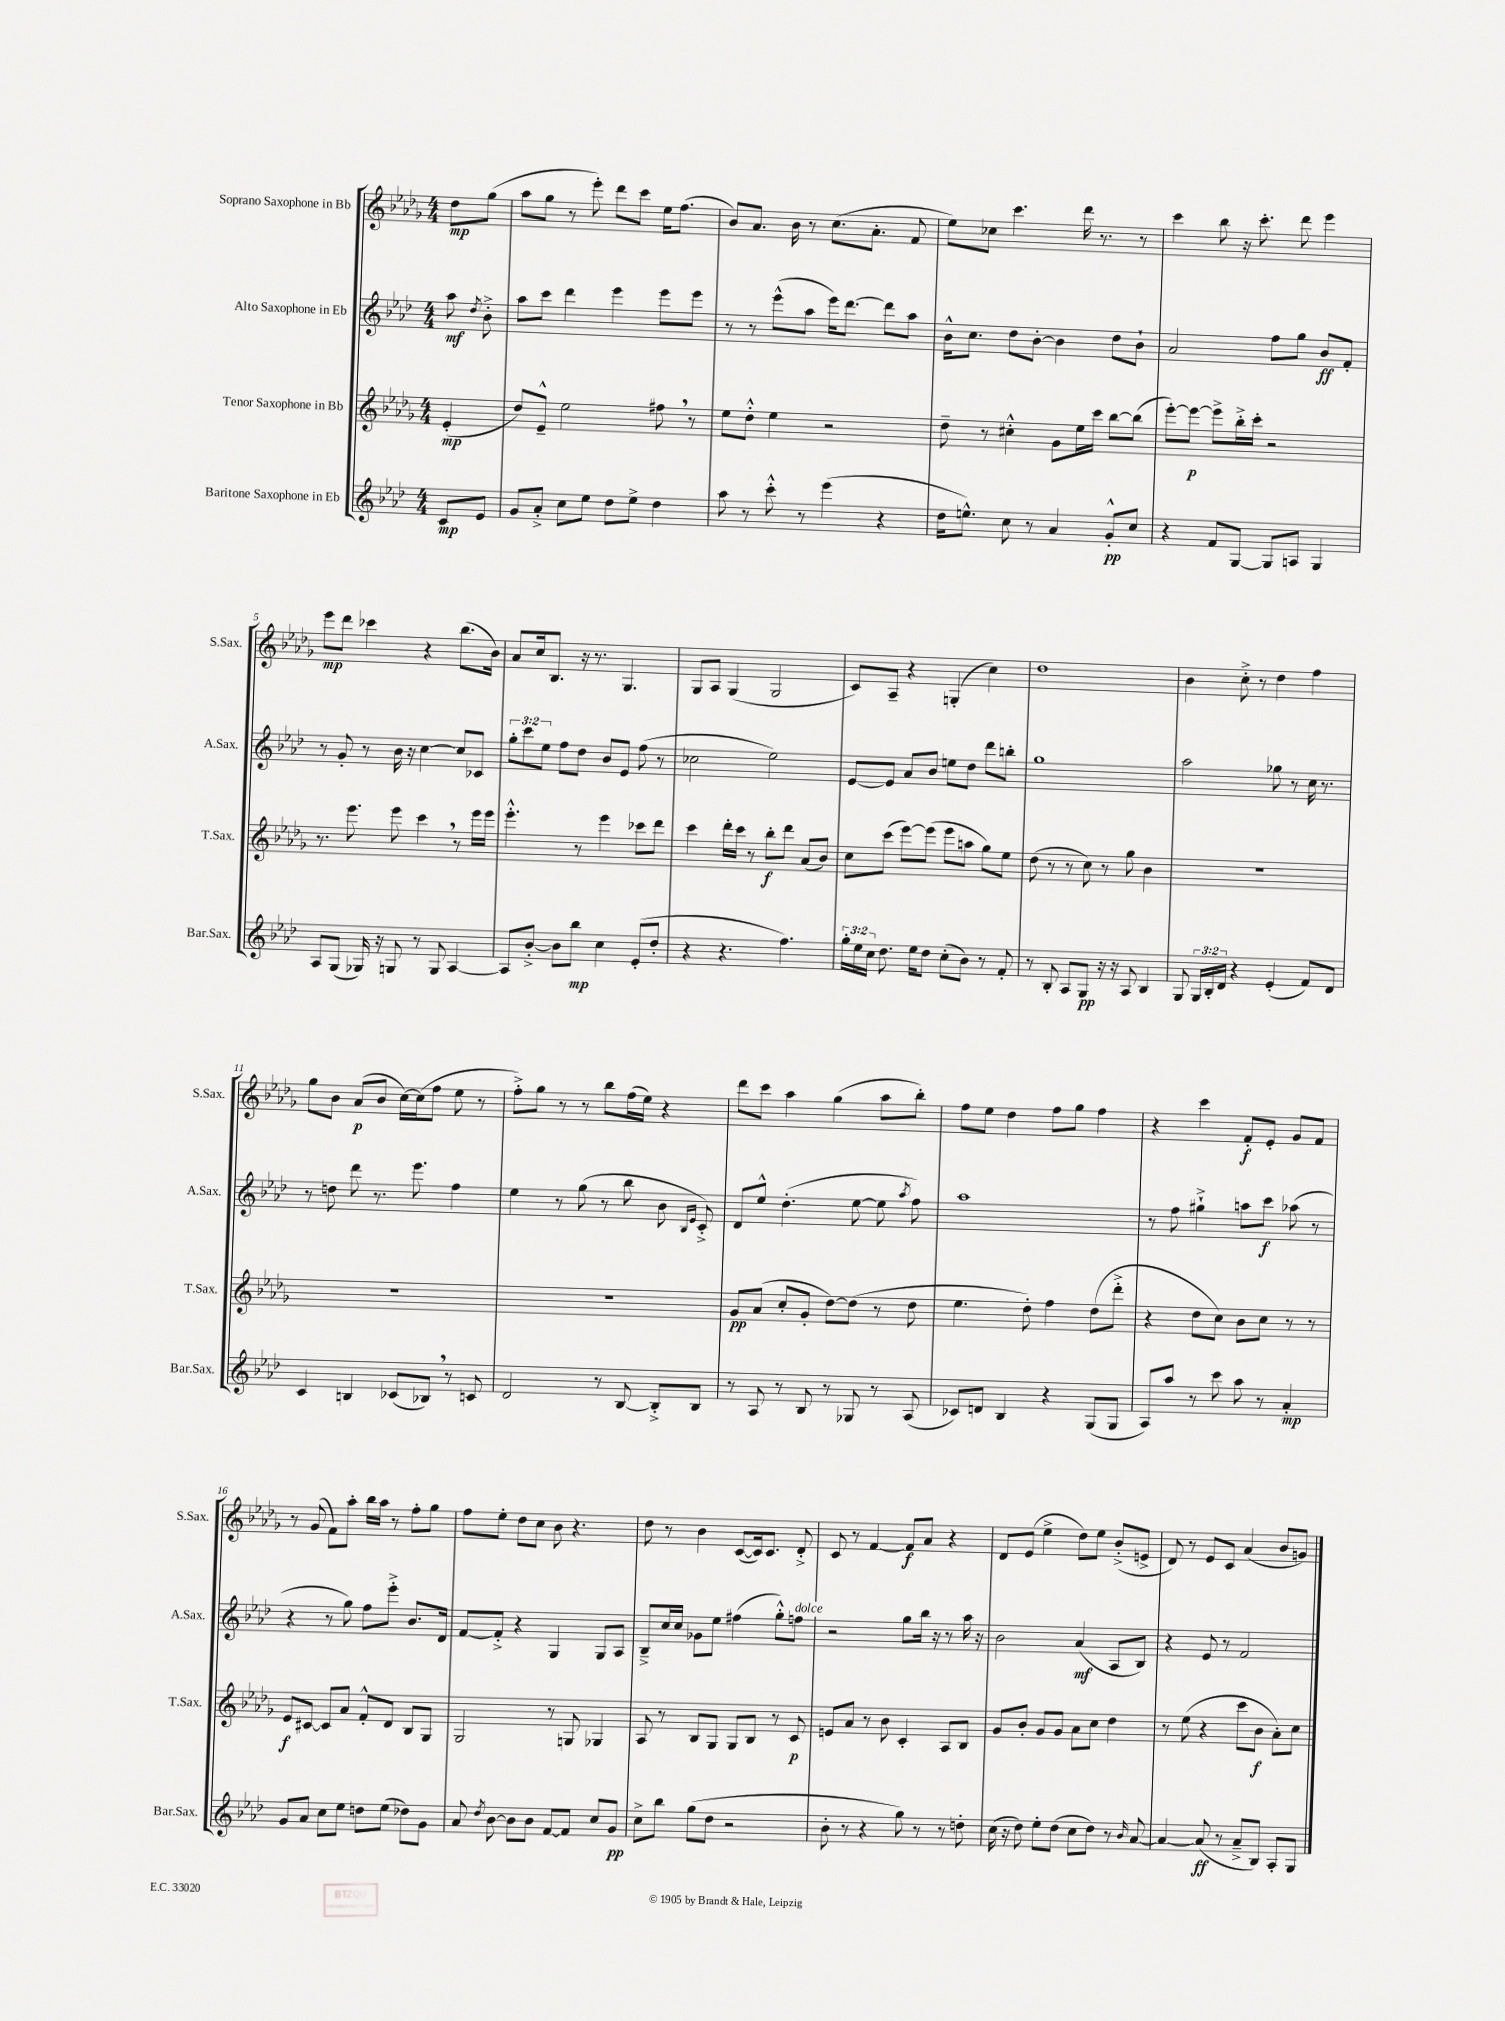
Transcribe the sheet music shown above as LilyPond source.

<<
\new StaffGroup <<
\new Staff = "s0" \with { instrumentName = "Soprano Saxophone in Bb" shortInstrumentName = "S.Sax." } {
    \clef treble \key des \major \numericTimeSignature \time 4/4 \partial 4
    \autoBeamOff des''8[\mp ges''8]( |
    aes''8[ ges''8] r8 ees'''8-.) des'''8[ c'''8] ees''16[ f''8.]( |
    bes'8[) aes'8.] bes'16 r8 c''8.[( aes'8.]-. f'8 |
    ees''8[) ces''8] c'''4. des'''16 r8. r8 |
    c'''4 bes''8 r16 c'''8.-. des'''8 ees'''4 |
    ees'''8[\mp des'''8] ces'''4 r4 bes''8.[( bes'16]) |
    aes'8[ c''16 bes8.] r16 r8. ges4. |
    ges8[ aes8] ges4( ges2 |
    c'8[) aes8]-- r4 g4-.( c''4) |
    des''1 |
    bes'4 c''8-.-> r8 des''4 f''4 |
    ges''8[ bes'8] aes'8[\p( bes'8] c''16[~) c''16( f''8] ees''8 r8 |
    f''8[-.->) ges''8] r8 r8 bes''8[ f''16( ees''16]) r4 |
    des'''8[ c'''8] aes''4 ges''4( aes''8[ bes''8]-.) |
    f''8[ ees''8] des''4 f''8[ ges''8] f''4 |
    r4 c'''4 f'8[-.\f ees'8]-. ges'8[ f'8] |
    r8 ges'8( f'8[) aes''8]-. bes''16[ aes''16] r8 f''8[-. ges''8] |
    f''8[ ees''8]-. des''8[ c''8] bes'8 r4. |
    des''8 r8 bes'4 c'8[~( c'16) c'8.] des'8-.-> |
    c'8 r8 f'4~ f'8[\f aes'8] r4 |
    des'8[ ees'8]( ees''4-> des''8[) ees''8] bes'8[-.->( e'8]-> |
    des'8) r8 ees'8[ c'8] aes'4( bes'8[ g'8]) \bar "|." |
}
\new Staff = "s1" \with { instrumentName = "Alto Saxophone in Eb" shortInstrumentName = "A.Sax." } {
    \clef treble \key aes \major \numericTimeSignature \time 4/4 \override Staff.TupletNumber.text = #tuplet-number::calc-fraction-text \partial 4
    \autoBeamOff aes''8\mf \acciaccatura { des''8 } bes'8-.-> |
    aes''8[ c'''8] des'''4 ees'''4 ees'''8[ ees'''8] |
    r8 r8 ees'''8[-^( aes''8] ees'''16[) des'''8.]~ des'''8[ aes''8] |
    bes'16[-^ c''8.] des''8[ bes'8]~-. bes'4 des''8[ bes'8]-! |
    aes'2 f''8[ g''8] bes'8[\ff f'8]-. |
    r8 g'8-. r8 bes'16 r16 c''4~ c''8[ ces'8] |
    \tuplet 3/2 { g''8[-. c'''8 ees''8] } f''8[ des''8] bes'8[ ees'8] f''8( r8 |
    ces''2 ees''2) |
    ees'8[~ ees'8] aes'8[ bes'8] e''8[ des''8] des'''8[ b''8]-. |
    g''1 |
    aes''2 ges''8 r8 c''16 r8. |
    r8 d''8 des'''8 r8. ees'''8. f''4 |
    ees''4 r8 g''8( r8 bes''8 bes'8 \grace { bes16[ ees'16] } c'8-.->) |
    des'8[ ees''8]-^ des''4.-.( ees''8~ ees''8 \acciaccatura { aes''8 } f''8) |
    aes''1 |
    r8 f''8 gis''4-!-> a''8[ c'''8]\f aes''8( r8 |
    r4 r8 g''8) f''8[ ees'''8]-.-> bes'8.[ des'16] |
    f'8[~ f'8]-.-> r4 g4 g8[ aes8] |
    bes8[---> c''16 c''16] ges'8[ ees''8] fis''4( g''8[-.-^) f''8]^\markup { \italic "dolce" } |
    r2 g''8[ bes''16] r16 r8 aes''16 r16 |
    bes'2 aes'4\mf( aes8[ bes8]) |
    r4 ees'8 r8 f'2 \bar "|." |
}
\new Staff = "s2" \with { instrumentName = "Tenor Saxophone in Bb" shortInstrumentName = "T.Sax." } {
    \clef treble \key des \major \numericTimeSignature \time 4/4 \partial 4
    \autoBeamOff ees'4-.\mp( |
    des''8[) ees'8]---^ ees''2 fis''8 \breathe r8 |
    ees''8[ des''8]-.-^ ees''4 r2 |
    des''8-- r8 cis''4-.-^ ges'8[ ees''16 c'''16] bes''8[~ bes''8]( |
    ees'''8[~-.) ees'''8]~\p ees'''8[-> bes''16-.-> c'''16]-. r2 |
    r8. ees'''8. ees'''8 c'''4 \breathe r8 ees'''16[ ees'''16] |
    ees'''4.-.-^ r8 ees'''4 ces'''8[ des'''8] |
    c'''4 des'''16[-. c'''16] r8 bes''8[-.\f des'''8] aes'8[( bes'8]) |
    c''8[ c'''8]( ees'''8[~) ees'''8]( ees'''8[ a''8] ges''8[) ees''8] |
    des''8( r8 r8 c''8) r8 ges''8 bes'4 |
    R1 |
    R1 |
    R1 |
    ges'8[\pp aes'8]( c''8[-. ges'8]-. des''8[~) des''8]( r8 des''8 |
    ees''4. des''8-.) f''4 des''8[( des'''8]-.-> |
    r4 des''8[ c''8]) bes'8[ c''8] r8 r8 |
    ees'8[\f cis'8]~ cis'8[ aes'8] f'8[-.-^ des'8] bes8[ ges8] |
    ges2 r8 g8 ges4 |
    aes8 r8 bes8[ ges8] ges8[ bes8] r8 c'8\p |
    e'8[ aes'8] r8 bes'8 c'4-. aes8[ bes8] |
    ges'8[ bes'8]-. ges'8[ ges'8] aes'8[ c''8] des''4 |
    r8 ees''8( r4 c'''8[ bes'8]\f aes'8[-.) c''8] \bar "|." |
}
\new Staff = "s3" \with { instrumentName = "Baritone Saxophone in Eb" shortInstrumentName = "Bar.Sax." } {
    \clef treble \key aes \major \numericTimeSignature \time 4/4 \override Staff.TupletNumber.text = #tuplet-number::calc-fraction-text \partial 4
    \autoBeamOff c'8[\mp ees'8] |
    g'8[ aes'8]-.-> c''8[ ees''8] des''8[ ees''8]-> des''4 |
    aes''8 r8 c'''8-.-^ r8 ees'''4( r4 |
    des''16[ e''8.]-^) c''8 r8 aes'4 g'8[-.-^\pp c''8] |
    r4 f'8[ g8]~ g8[ a8] g4 |
    aes8[ g8]( ges16) r16 g8 r8 g8 aes4~ |
    aes8[ bes'8]~-.-> bes'8[ bes''8]\mp c''4 ees'8[-.( des''8]-. |
    r4 r4. f''4.) |
    \tuplet 3/2 { g''16[-. ees''16 c''16] } des''8. ees''16[ des''8] c''8[-.( bes'8]) r8 f'8-. |
    r8 bes8-. aes8[ g8]\pp r16 r16 aes8 bes4 |
    g8 \tuplet 3/2 { g16[ bes16-. des'16] } r4 ees'4-.( f'8[) des'8] |
    c'4 b4 ces'8[( bes8]) \breathe r8 c'8 |
    des'2 r8 bes8~ bes8[-.-> bes8] |
    r8 aes8 r8 bes8 r8 ges8 r8 aes8( |
    ces'8[) d'8] bes4 r4 g8[( g8] |
    aes8[) aes''8] r8 c'''8 aes''8 r8 aes'4-.\mp |
    g'8[ aes'8] c''8[ ees''8] d''8[ ees''8]( des''8[) g'8] |
    aes'8 \acciaccatura { des''8 } bes'8~ bes'8[ bes'8] f'8[~ f'8] c''8[ g'8]\pp |
    c''8[-> bes''8] g''8[( des''8] r2 |
    bes'8-. r8 r4 g''8) r8 r8 d''8-. |
    c''16( r16 des''8) ees''8[-. des''8]( c''8[ des''8]) r8 \grace { bes'16 } aes'8~ |
    aes'4~ aes'8\ff( r8 aes'8[---> bes8]) aes8[-. g8] \bar "|." |
}
>>
>>
